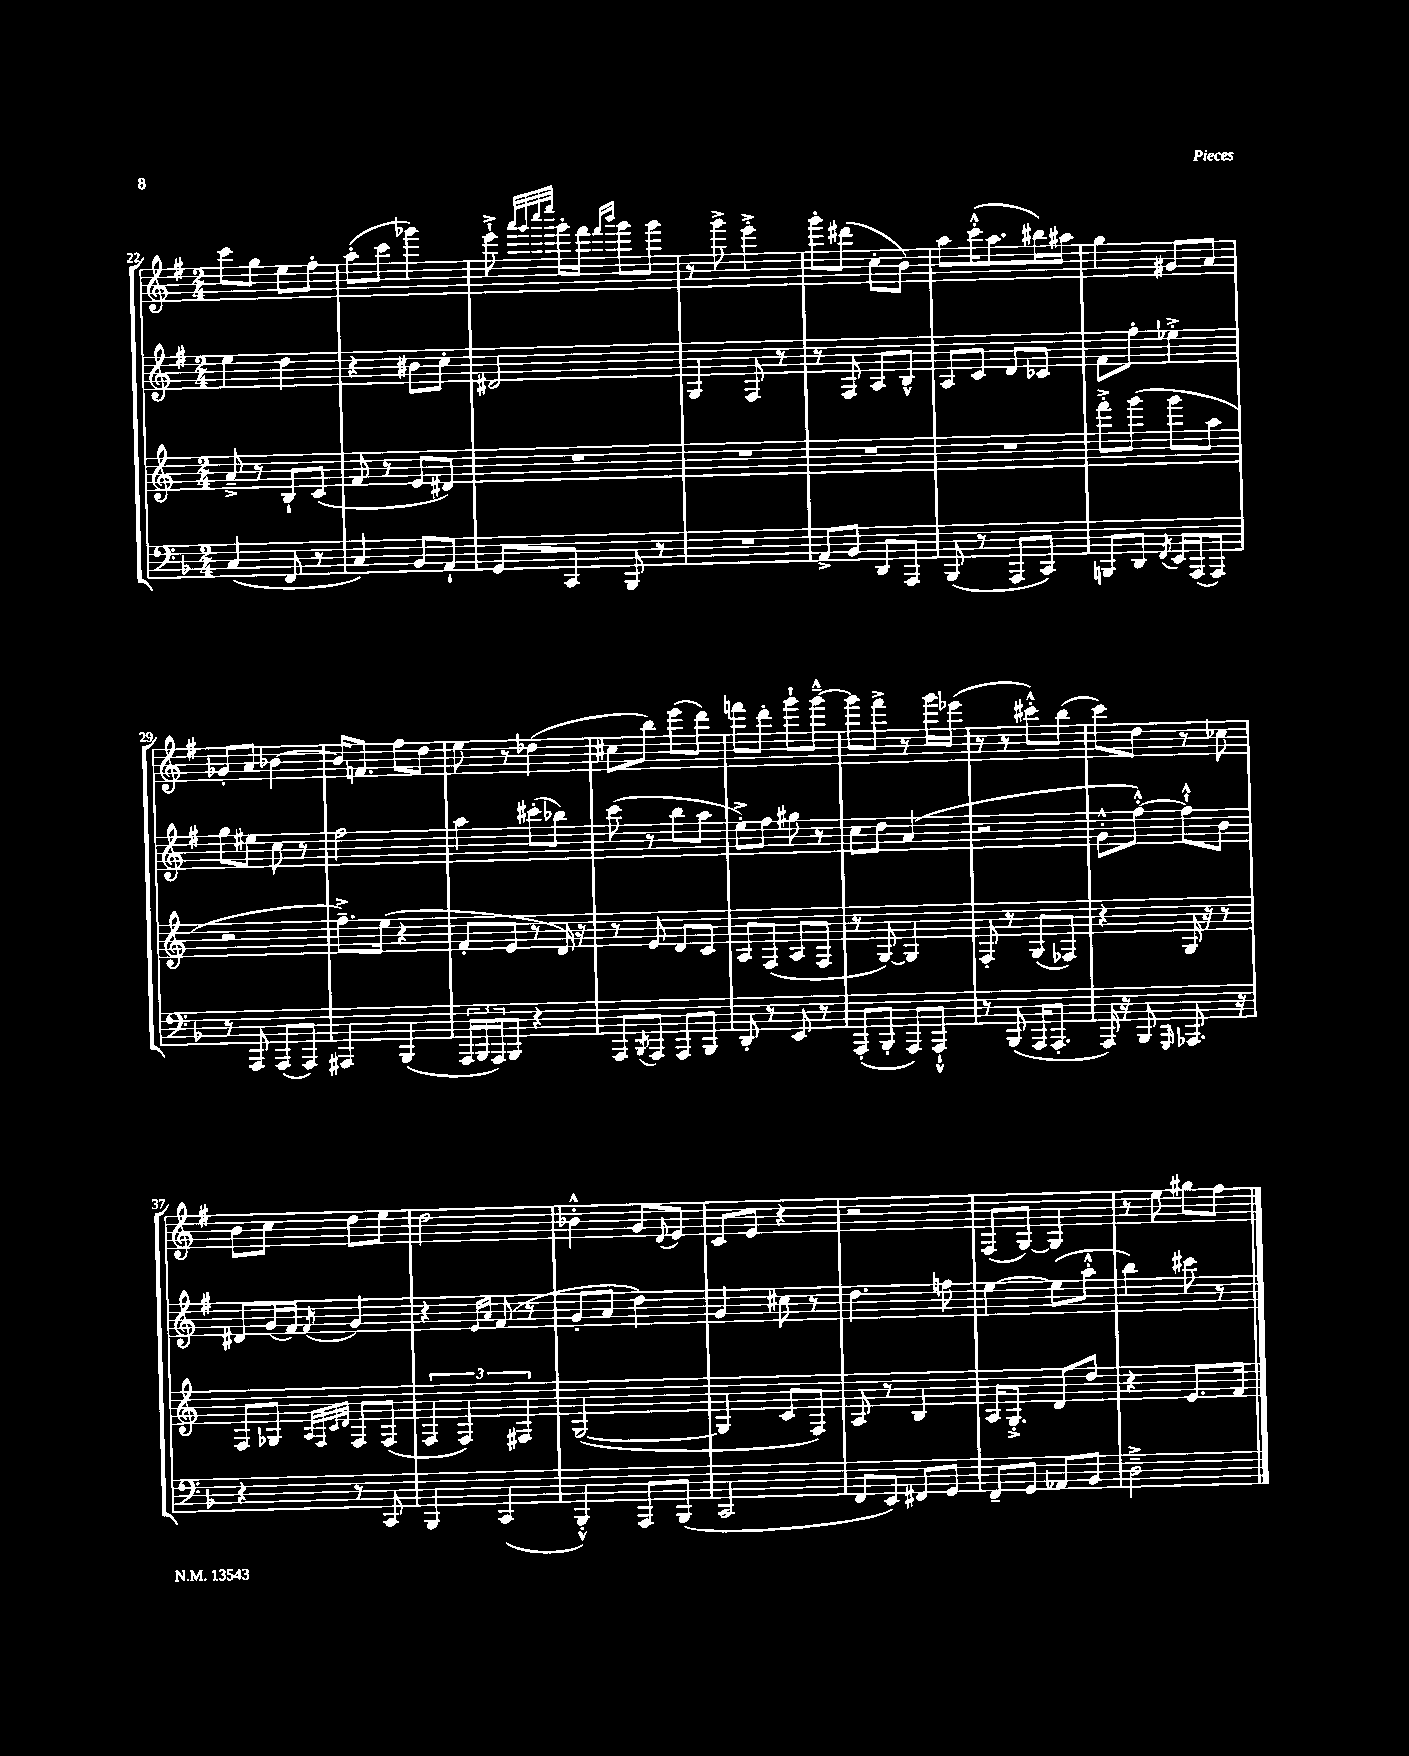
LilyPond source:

<<
\new StaffGroup <<
\new Staff = "s0" {
    \clef treble \key g \major \numericTimeSignature \time 2/4
    c'''8 g''8 e''8 fis''8-. |
    a''8-.( c'''8 ges'''4) |
    e'''8-!-> \grace { a'''32 g'''32 c''''32 e''''32 } g'''16-. fis'''16 \grace { fis'''16 b'''16 } g'''8 g'''8 |
    r8 g'''8-> e'''4-.-> |
    g'''8-. dis'''8( c''8-. b'8) |
    a''8 c'''16-.-^( a''8. bis''16) ais''16 |
    g''4 gis'8 a'8 |
    ges'8-. a'8 bes'4~ |
    bes'16 f'8. fis''8 d''8 |
    e''8 r8 des''4( |
    cis''8 b''8) e'''8( d'''8) |
    f'''8 d'''8-. g'''8-! g'''8~---^ |
    g'''8 fis'''8-> r8 g'''16 ees'''16( |
    r8 r8 cis'''8-.-^) b''8( |
    c'''8) d''8 r8 ces''8 |
    b'8 c''8 d''8 e''8 |
    d''2 |
    bes'4-.-^ g'8 \appoggiatura { d'8 } e'8 |
    c'8 e'8 r4 |
    r2 |
    fis8( g8~) g4 |
    r8 e''8 gis''8 fis''8 \bar "|." |
}
\new Staff = "s1" {
    \clef treble \key g \major \numericTimeSignature \time 2/4
    e''4 d''4 |
    r4 bis'8 c''8-. |
    dis'2 |
    g4 fis8 r8 |
    r8 fis8 a8 b8-^ |
    a8 c'8 d'8 ces'8 |
    fis'8 fis''8-. ees''4-.-> |
    g''8 eis''8 c''8 r8 |
    fis''2 |
    a''4 cis'''8-.( bes''8) |
    c'''8( r8 b''8 a''8 |
    e''8-.->) fis''8 gis''8 r8 |
    c''8 d''8 a'4( |
    r2 |
    g'8-.-^ fis''8~-.-^) fis''8-!-^ b'8 |
    dis'8 g'16( fis'16) \acciaccatura { fis'8 } g'4 |
    r4 \grace { e'16 a'16 } fis'8( r8 |
    g'8-. a'8 d''4) |
    g'4 cis''8 r8 |
    d''4. f''8 |
    e''4~ e''8( a''8-.-^ |
    b''4) cis'''8 r8 \bar "|." |
}
\new Staff = "s2" {
    \clef treble \key c \major \numericTimeSignature \time 2/4
    a'8---> r8 b8-! c'8( |
    f'8 r8 e'8 dis'8) |
    R2 |
    R2 |
    R2 |
    R2 |
    f'''8-.-> g'''8( g'''8 a''8 |
    r2 |
    f''8.--->) e''16( r4 |
    f'8-. e'8 r8 d'16) r16 |
    r8 e'8 d'8 c'8 |
    a8 f8( a8 f8 |
    r8 g8~) g4 |
    f8-. r8 g8( fes8) |
    r4 g16 r16 r8 |
    f8 ges8 \grace { a32 f32 c'32 d'32 } f8 f8( |
    \tuplet 3/2 { f4 f4) fis4 } |
    g2~( |
    g4 c'8 f8) |
    a8 r8 b4 |
    a16 g8.-.-> d'8 d''8 |
    r4 e'8. f'16 \bar "|." |
}
\new Staff = "s3" {
    \clef bass \key f \major \numericTimeSignature \time 2/4
    c4( f,8 r8 |
    c4) bes,8 a,8-! |
    g,8 c,8 bes,,8 r8 |
    R2 |
    a,8-> bes,8 d,8 a,,8 |
    bes,,8( r8 a,,8 c,8) |
    b,,8 d,8 \acciaccatura { f,8 } e,16 a,,16( a,,8) |
    r8 a,,8 a,,8( a,,8) |
    ais,,4 bes,,4( |
    \tuplet 3/2 { a,,16 bes,,16 a,,16) } bes,,8 r4 |
    a,,8 \acciaccatura { bes,,8 } a,,8 a,,8 bes,,8 |
    d,8-. r8 e,8 r8 |
    a,,8-.( bes,,8-. a,,8) a,,8-!-^ |
    r8 bes,,8( a,,16 a,,8.-. |
    a,,16) r16 bes,,8 \grace { g,,16 } aes,,8. r16 |
    r4 r8 c,8 |
    bes,,4 c,4( |
    bes,,4-.-^) a,,8 bes,,8( |
    c,2 |
    f,8 e,8) fis,8 g,8 |
    f,8-- g,8 aes,8 bes,8 |
    d2---> \bar "|." |
}
>>
>>
\layout { \context { \Score currentBarNumber = #22 } }
